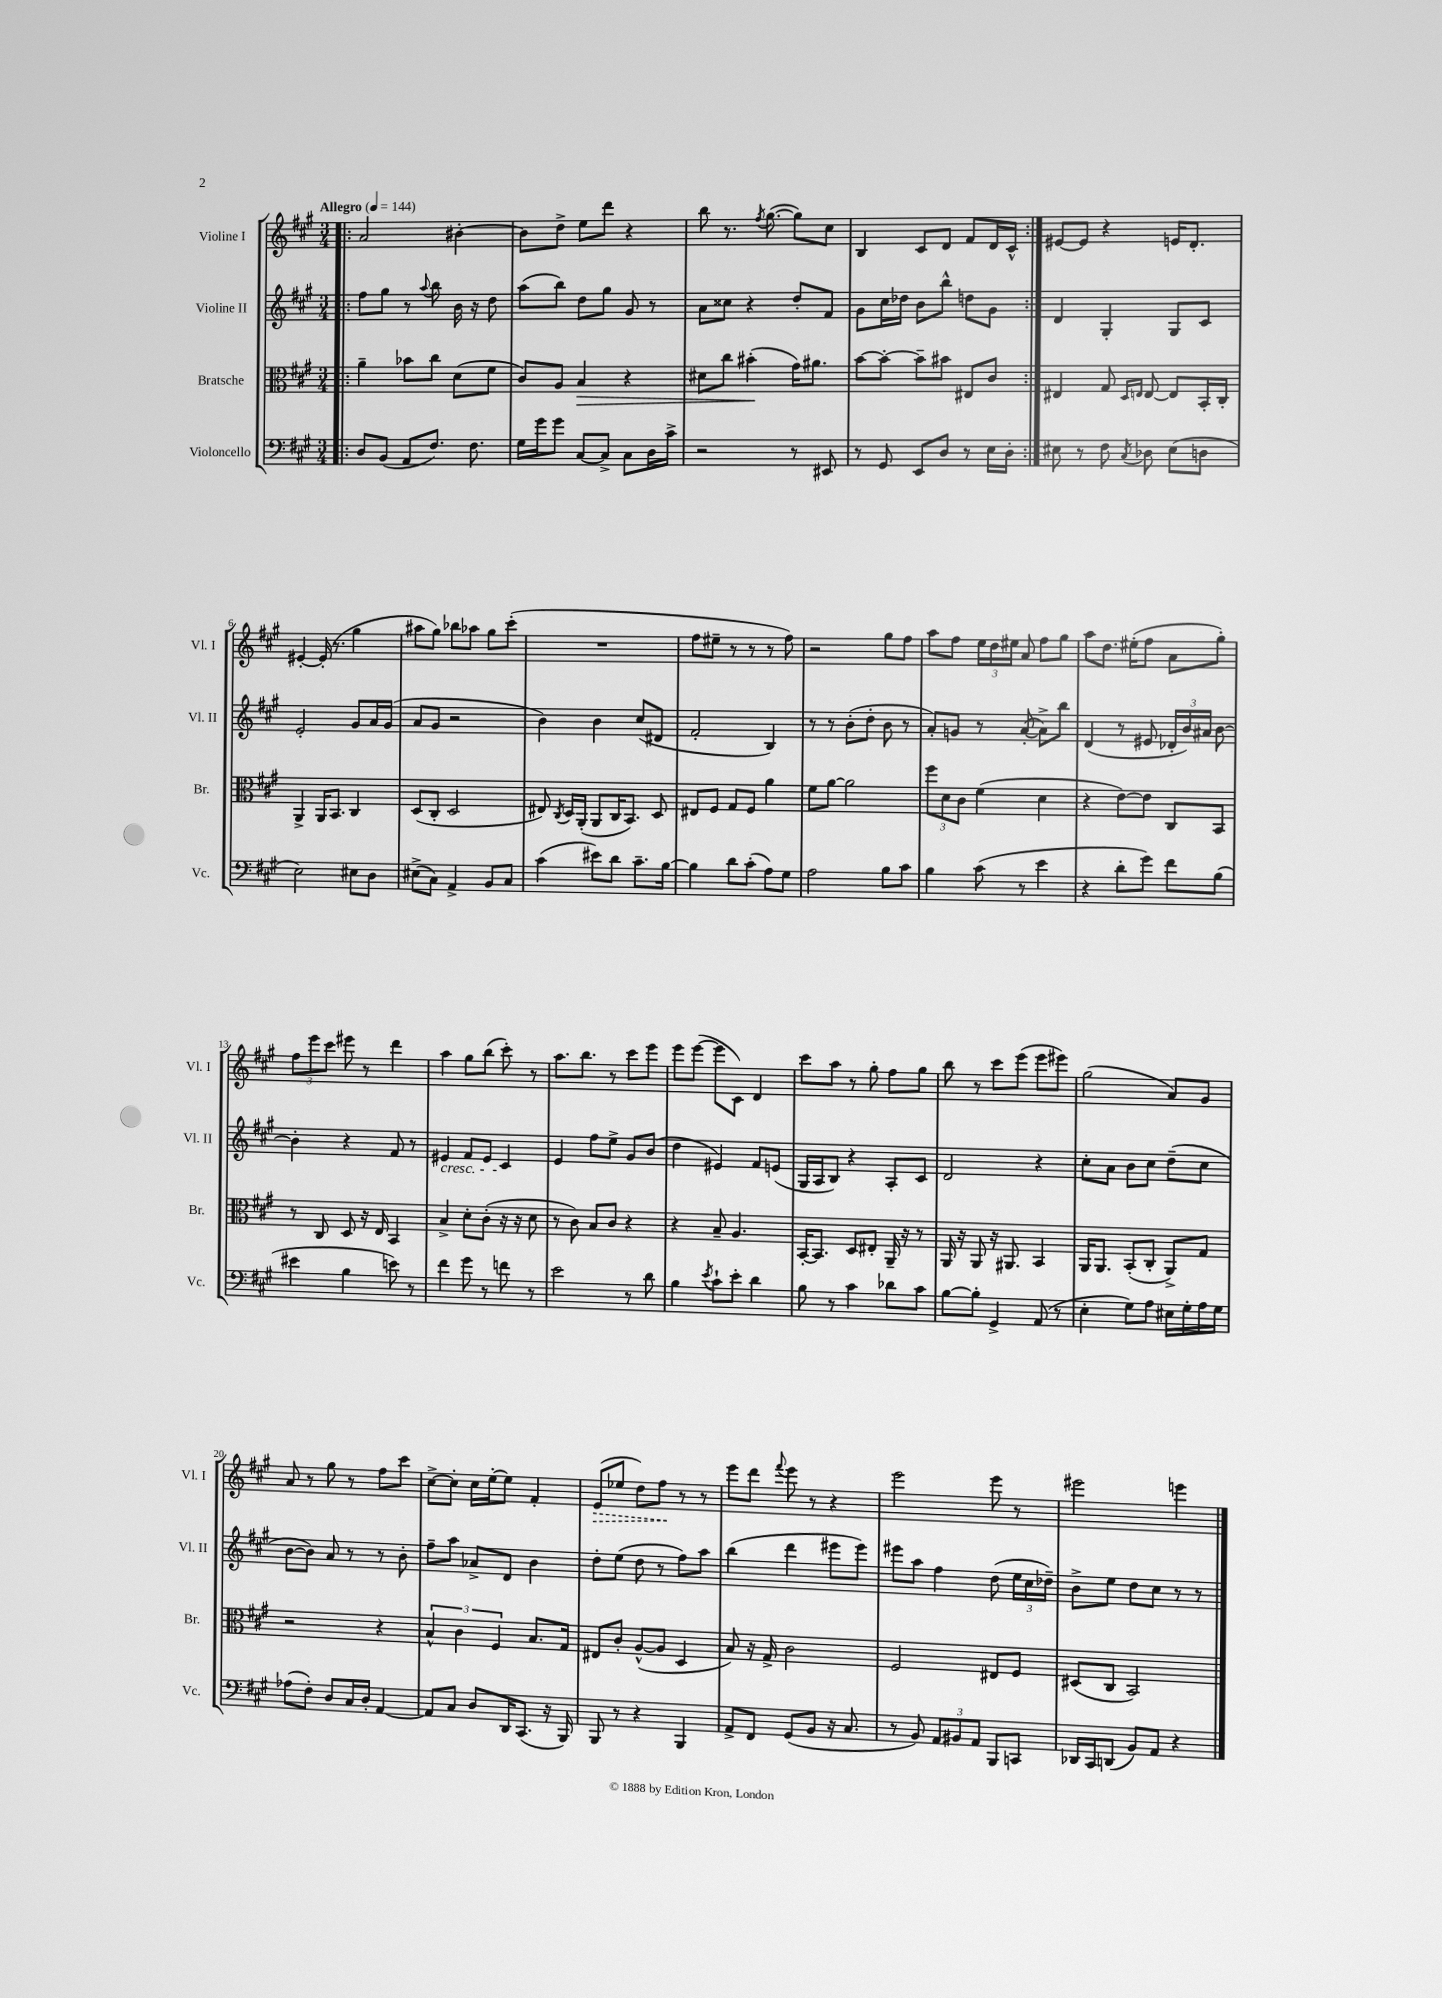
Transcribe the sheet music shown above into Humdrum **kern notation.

**kern	**kern	**kern	**kern
*staff4	*staff3	*staff2	*staff1
*clefF4	*clefC3	*clefG2	*clefG2
*k[f#c#g#]	*k[f#c#g#]	*k[f#c#g#]	*k[f#c#g#]
*M3/4	*M3/4	*M3/4	*M3/4
*MM144	*MM144	*MM144	*MM144
=!|:	=!|:	=!|:	=!|:
8D/L	4a~\	8ff#\L	2a/
(8BB/J	.	8gg#\J	.
8AA/L	8b-\L	8r	.
.	.	8qqaa/	.
8.F#/J)	8cc#\J	8bb\	.
.	(8d\L	16b\	[4b#'\
8.F#\	.	16r	.
.	8f#\J	8dd\	.
=	=	=	=
16G#\LL	8c#/L)	(8aa\L	8b#\]L
16g#\J	.	.	.
8g#\J	8A/J	8bb\J)	8dd^\J
[8C#/L	4B/	8dd\L	8ee\L
8C#^/]J	.	8gg#\J	8ddd\J
8C#\L	4r	8g#/	4r
16D\L	.	8r	.
16c#^\JJ	.	.	.
=	=	=	=
2r	8d#\L	8a\L	8bb\
.	8cc#\J	8cc##\J	8.r
.	(4b#'\	4r	.
.	.	.	8qff#/
.	.	.	([8.gg#\
8r	16g#\LK)	8dd'/L	8gg#\]L)
.	8.a#\J	.	.
8EE#/	.	8f#/J	8cc#\J
=	=	=	=
8r	[8b\L	8g#\L	4B/
8GG#/	8b'\_J	16cc#\L	.
.	.	16dd-\JJ	.
8EE/L	8b~\]L	8b\L	8c#/L
8D/J	8b#\J	8bb^^\J	8d/J
8r	8E#/L	8dd\L	8f#/L
16E\LL	8c#/J	8g#\J	16d/L
16D'\JJ	.	.	16c#^^/JJ
=:|!	=:|!	=:|!	=:|!
8E#\	4E#/	4d/	[8e#/L
8r	.	.	8e#/]J
8F#\	8G#/	4G#'/	4r
.	16qqD/LL	.	.
8qC#/	16qqE/JJ	.	.
8D-\	[8E/	.	.
(8E#\L	8E/]L	8G#/L	16e/LK
.	.	.	8.d'/J
8D\J	16BB'/L	8c#/J	.
.	16C#'/JJ	.	.
=	=	=	=
2E\)	4AA^/	2e'/	[4e#'/
.	16AA/LK	.	(16e#'/]
.	8.BB/J	.	8.r
8E#\L	4C#/	8g#/L	4gg#\
8D\J	.	16a/L	.
.	.	(16g#/JJ	.
=	=	=	=
(8E#^\L	(8D/L	8a/L	8aa#\L
8C#\J)	8C#'/J	8g#/J	8gg#\J)
4AA^/	2D/	2r	8bb-\L
.	.	.	8aa-\J
8BB/L	.	.	8gg#\L
8C#/J	.	.	(8ccc#'\J
=	=	=	=
(4c#\	8E#/)	4b\)	2.r
.	8qC#/	.	.
.	16D/LL	.	.
.	(16AA'/JJ	.	.
8e#\L)	8AA/L	4b\	.
8d\J	16C#/K	.	.
.	8.BB/J)	.	.
8.c#~\L	.	(8cc#/L	.
.	8D/	8d#/J	.
[16B\Jk	.	.	.
=	=	=	=
4B\]	8E#/L	2f#'/	8ff#\L
.	8F#/J	.	8ee#~\J
8d\L	8G#/L	.	8r
(8c#'\J	8F#/J	.	8r
8A\L)	4a\	4B/)	8r
8G#\J	.	.	8ff#\)
=	=	=	=
2A\	8f#\L	8r	2r
.	[8a\J	8r	.
.	2a\]	(8b'\L	.
.	.	8dd'\J	.
8B\L	.	8b\	8gg#\L
8c#\J	.	8r	8ff#\J
=	=	=	=
4B\	12ff#\L	8a'/L)	8aa\L
.	12d\	.	.
.	.	8g/J	8ff#\J
.	12c#\J	.	.
(8c#\	(4f#\	8r	24ee\LL
.	.	.	24dd\
.	.	.	24ee#\JJ
8r	.	([8a'/	8a/
4e\	4d\	8a^\]L)	8ff#\L
.	.	8bb\J	8gg#\J
=	=	=	=
4r	4r	(4d/	8aa\L
.	.	.	8.dd\J
8d'\L	[8e\L)	8r	.
.	.	.	(16ee#'\LK
8g#\J)	8e\]J	8e#/	8ff#\J
8f#\L	8C#/L	24d-'/LL	8a\L
.	.	24b/)	.
.	.	24a#/JJ	.
(8B\J	8BB/J	[8b\	8gg#'\J)
=	=	=	=
4e#\	8r	4b'\]	12ff#\L
.	.	.	12eee\
.	8C#/	.	.
.	.	.	12ccc#\J
4B\	8D/	4r	8eee#\
.	16r	.	8r
.	16E/	.	.
8e\)	4BB/	8f#/	4ddd\
8r	.	8r	.
=	=	=	=
4f#\	4B^/	4e#/	4aa\
8g#\	8d'\L	8f#/L	8gg#\L
8r	(8c#'\J	8e#/J	(8bb\J
8f\	16r	4c#/	8ccc#'\)
.	16r	.	.
8r	8d\	.	8r
=	=	=	=
2e\	8r	4e/	8.aa\L
.	8c#\)	.	.
.	.	.	8.bb\J
.	8B/L	8ff#\L	.
.	8c#/J	8ee^\J	8r
8r	4r	8g#/L	8ccc#\L
8d\	.	(8b/J	8eee\J
=	=	=	=
4B\	4r	4dd\	8eee\L
.	.	.	([8eee\J
8qe/	.	.	.
8c#`\L	8B~/	4e#/)	8eee\]L
8e'\J	4.A/	.	8c#\J)
4d\	.	8f#/L	4d/
.	.	(8e/J	.
=	=	=	=
8B\	[16BB'/LK	16G#/LL	8ccc#\L
.	8.BB/]J	16A/J	.
8r	.	8B/J)	8aa\J
4c#\	8D/L	4r	8r
.	8E#'/J	.	8gg#'\
8d-\L	16AA~/	8A'/L	8ff#\L
.	16r	.	.
8c#\J	8r	8c#/J	8gg#\J
=	=	=	=
[8B\L	16AA/	2d/	8bb\
.	16r	.	.
8B'\]J	8AA/	.	8r
4GG#^/	16r	.	8ccc#\L
.	8.AA#/	.	.
.	.	.	(8eee\J
(8AA/	4BB/	4r	8eee\L
8r	.	.	8eee#\J)
=	=	=	=
4E'\	16AA/LK	8cc#'\L	(2gg#\
.	8.AA/J	.	.
.	.	8a\J	.
8G#\L)	(8BB'/L	8b\L	.
8A\J	8C#'/J	8cc#\J	.
16E#\LL	8AA^/L)	(8dd~\L	8a/L)
16G#'\	.	.	.
16A\	8G#/J	8cc#\J	8g#/J
16G#\JJ	.	.	.
=	=	=	=
(8A-\L	2r	[8b\L	8a/
8F#'\J)	.	8b\]J)	8r
8D/L	.	8a/	8gg#\
16C#/L	.	8r	8r
16D'/JJ	.	.	.
[4AA/	4r	8r	8ff#\L
.	.	8b'\	8ccc#\J
=	=	=	=
8AA/]L	6B^^/	8ff#~\L	[8cc#^\L
8C#/J	.	8aa\J	8cc#'\]J
.	6c#\	.	.
8D/L	.	8a-^/L	16cc#\LL
.	.	.	[16ee'\J
.	6F#/	.	.
16DD/K	.	8d/J	8ee\]J
(8.CC#/J	.	.	.
.	8.B/L	4b\	4f#'/
16r	.	.	.
16BBB/)	16G#/Jk	.	.
=	=	=	=
8BBB/	8E#/L	8dd'\L	(8e/L
8r	8c#'/J	(8ee\J	8ee-/J
4r	([8A^^/L	8dd\	8dd\L)
.	8A/]J	8r	8ff#\J
4BBB/	4D/	8ff#\L)	8r
.	.	8aa\J	8r
=	=	=	=
8AA^/L	8B/)	(4bb\	8eee\L
8FF#/J	16r	.	8ddd\J
.	16G#^/	.	.
.	.	.	8qqfff#/
(8GG#/L	2c#\	4ddd\	8eee\
8BB/J	.	.	8r
16r	.	8eee#\L	4r
8.C#/	.	.	.
.	.	8eee#\J)	.
=	=	=	=
8r	2F#/	8eee#\L	2eee\
8BB/)	.	8aa\J	.
12AA/L	.	4ff#\	.
12BB#/	.	.	.
12AA/J	.	.	.
8BBB/L	8E#/L	(8dd\	8eee\
8CC/J	8F#/J	24ee\LL	8r
.	.	24cc#\	.
.	.	24dd-~\JJ)	.
=	=	=	=
16DD-/LL	(8D#/L	8b^\L	2eee#\
16CC#/J	.	.	.
(8DD/J	8C#/J	8ee\J	.
8BB/L)	2BB/)	8dd\L	.
8AA/J	.	8cc#\J	.
4r	.	8r	4eee\
.	.	8r	.
==	==	==	==
*-	*-	*-	*-
